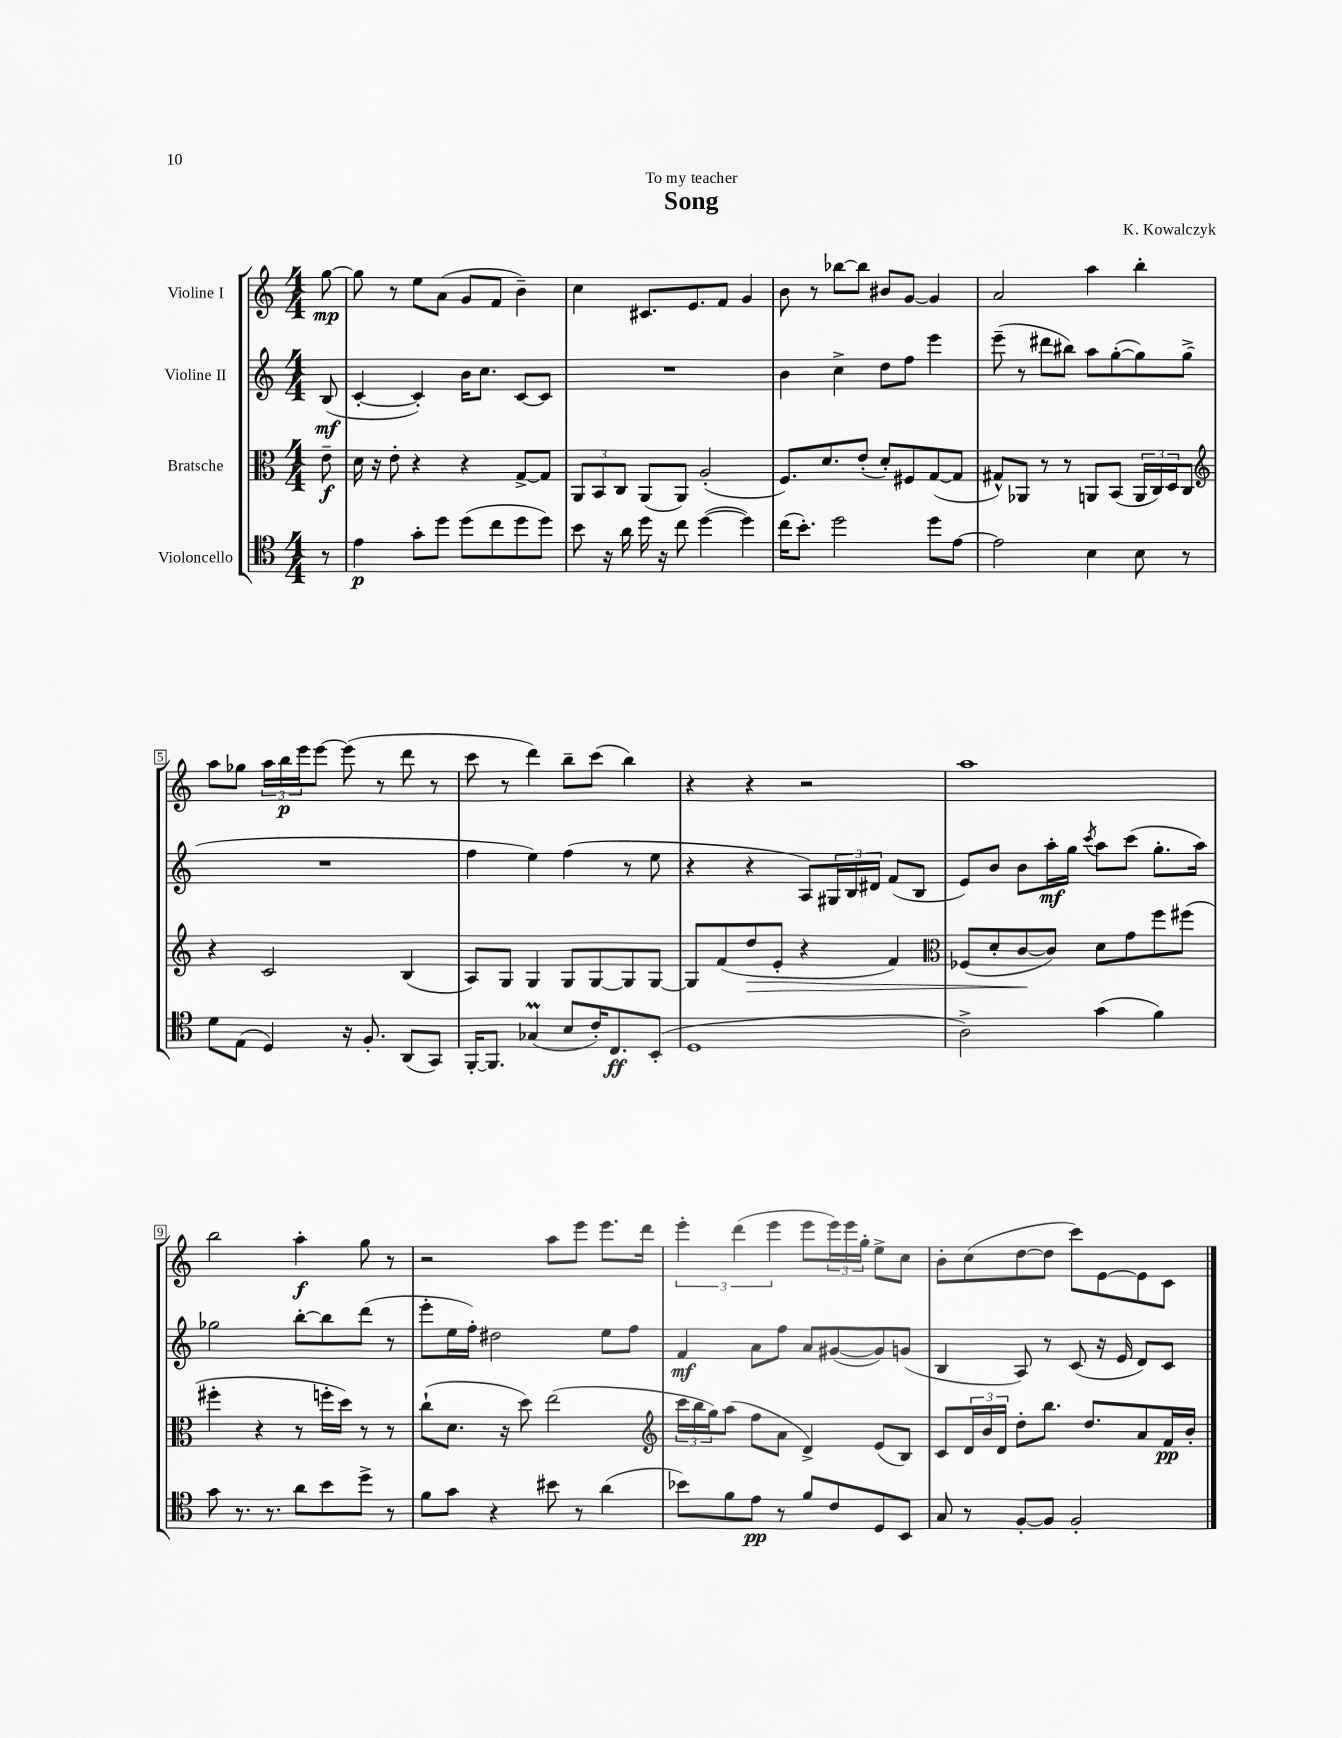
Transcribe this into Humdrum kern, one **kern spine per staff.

**kern	**kern	**kern	**kern
*staff4	*staff3	*staff2	*staff1
*clefC4	*clefC3	*clefG2	*clefG2
*k[]	*k[]	*k[]	*k[]
*M4/4	*M4/4	*M4/4	*M4/4
8r	8e~	(8B	[8gg
=	=	=	=
4e	16d	[4c'	8gg]
.	16r	.	.
.	8e'	.	8r
8g'	4r	4c'])	8ee
8dd	.	.	(8a
(8dd	4r	16b	8g
.	.	8.cc	.
8cc	.	.	8f
8dd	[8G^	[8c	4b~)
8dd)	8G]	8c]	.
=	=	=	=
8b	12AA	1r	4cc
.	12BB	.	.
16r	.	.	.
.	12C	.	.
16a	.	.	.
16dd	(8AA	.	8.c#
16r	.	.	.
8cc	8AA)	.	.
.	.	.	8.e
([4dd	(2A'	.	.
.	.	.	8f
4dd])	.	.	4g
=	=	=	=
(16cc	8.F)	4b	8b
8.b')	.	.	.
.	.	.	8r
.	8.d	.	.
2dd	.	4cc^	[8bb-
.	(8e'	.	8bb-]
.	8d')	8dd	8b#
.	8F#	8ff	[8g
8dd	([8G	4eee	4g]
[8e	8G]	.	.
=	=	=	=
2e]	8G#^^)	(8eee~	2a
.	8AA-	8r	.
.	8r	8ddd#	.
.	8r	8bb#)	.
4B	8AA	8aa	4aa
.	(8BB	([8gg'	.
8B	24AA	8gg])	4bb'
.	24C)	.	.
.	24D	.	.
8r	8C	(8gg^	.
=	=	=	=
*	*clefG2	*	*
8d	4r	1r	8aa
(8E	.	.	8gg-
4D)	2c	.	24aa
.	.	.	24bb
.	.	.	24eee
.	.	.	[8eee
16r	.	.	(8eee]
8.F'	.	.	.
.	.	.	8r
(8AA	(4B	.	8ddd
8GG)	.	.	8r
=	=	=	=
[16FF'	8A)	4ff	8ccc
8.FF]	.	.	.
.	8G	.	8r
(4G-	4G	4ee)	4ddd)
8B	8G	(4ff	8bb~
16c')	[8G	.	(8ccc
8.C	.	.	.
.	8G]	8r	4bb)
(8BB'	[8G	8ee	.
=	=	=	=
1D	8G]	4r	4r
.	(8f	.	.
.	8dd	4r	4r
.	8e'	.	.
.	4r	8A)	2r
.	.	24G#	.
.	.	24B	.
.	.	24d#	.
.	4f)	(8f	.
.	.	8B	.
=	=	=	=
*	*clefC3	*	*
2A^)	(8F-	8e)	1aa
.	8d'	8b	.
.	[8c	8b	.
.	8c])	16aa'	.
.	.	16gg	.
.	.	8qccc	.
(4g	8d	8aa	.
.	8g	(8ccc	.
4f)	8ff	8.gg'	.
.	(8ff#	.	.
.	.	16aa)	.
=	=	=	=
8g	4ff#'	2gg-	2bb
8.r	.	.	.
.	4r	.	.
8.r	.	.	.
8a	8r	[8bb'	4aa'
8b	16ff'	8bb]	.
.	16dd)	.	.
8dd^	8r	(8ddd	8gg
8r	8r	8r	8r
=	=	=	=
8f	(8cc`	8eee'	2r
8g	8.d	16ee	.
.	.	16ff')	.
4r	.	2dd#	.
.	16r	.	.
.	8dd)	.	.
8b#	(2ee	.	8aa
8r	.	.	8eee
(4a	.	8ee	8.eee
.	.	8ff	.
.	.	.	16ddd
=	=	=	=
*	*clefG2	*	*
8b-)	24ccc	4f	6eee'
.	24bb	.	.
.	24gg)	.	.
8f	(8aa	.	.
.	.	.	(6ddd
8e	8ff	8a	.
.	.	.	6eee
8r	8a	8ff	.
8f	4d^)	8a	8eee
8c	.	([8g#	24eee)
.	.	.	24eee
.	.	.	24gg'
8D	(8e	8g#])	8ee^
8BB	8B)	(8g	8cc
=	=	=	=
8G	8c	4B	8b'
8r	24d	.	(8cc
.	24b	.	.
.	24d	.	.
[8F'	8dd'	8A)	[8dd
8F]	8.bb	8r	8dd]
2F'	.	(8c	8ccc)
.	8.dd	.	.
.	.	16r	[8e
.	.	16e	.
.	8a	8d)	8e]
.	16f	8c	8c
.	16b'	.	.
==	==	==	==
*-	*-	*-	*-
